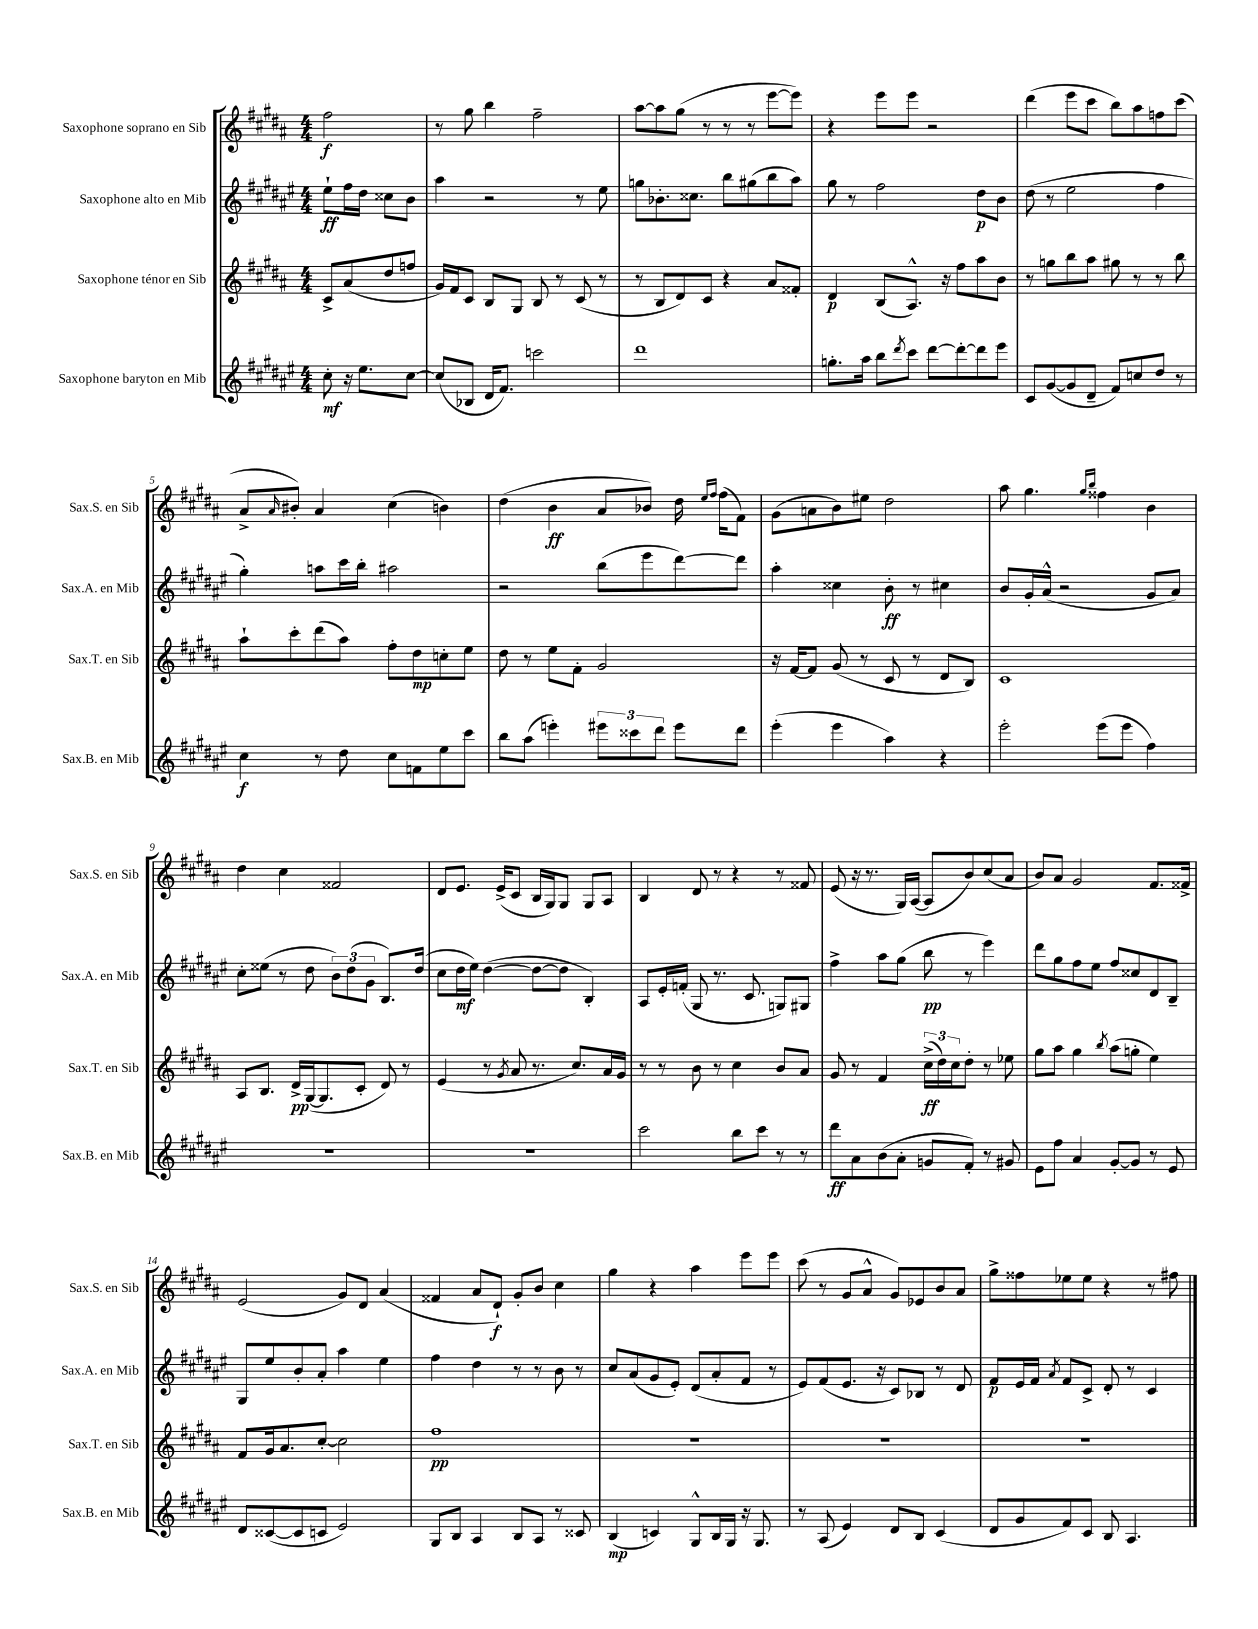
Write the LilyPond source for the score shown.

<<
\new StaffGroup <<
\new Staff = "s0" \with { instrumentName = "Saxophone soprano en Sib" shortInstrumentName = "Sax.S. en Sib" } {
    \clef treble \key b \major \numericTimeSignature \time 4/4 \partial 2
    fis''2\f |
    r8 gis''8 b''4 fis''2-- |
    ais''8~ ais''8 gis''8( r8 r8 r8 e'''8~ e'''8) |
    r4 e'''8 e'''8 r2 |
    dis'''4( e'''8 cis'''8 b''8) ais''8 f''8 cis'''8( |
    ais'8-> \grace { ais'16 } bis'8-.) ais'4 cis''4( b'4) |
    dis''4( b'4\ff ais'8 bes'8) dis''16 \grace { e''16 fis''16 } fis''16( fis'8) |
    gis'8( a'8 b'8) eis''8 dis''2 |
    ais''8 gis''4. \grace { gis''16 b''16 } fisis''4 b'4 |
    dis''4 cis''4 fisis'2 |
    dis'8 e'8. e'16->( cis'8 b16 gis16) gis8 gis8 ais8 |
    b4 dis'8 r8 r4 r8 fisis'8 |
    e'8( r16 r8. gis16) ais16~( ais8 b'8) cis''8( ais'8 |
    b'8) ais'8 gis'2 fis'8. fisis'16-> |
    e'2( gis'8) dis'8 ais'4( |
    fisis'4 ais'8 dis'8-!\f) gis'8-. b'8 cis''4 |
    gis''4 r4 ais''4 e'''8 e'''8 |
    cis'''8( r8 gis'8 ais'8-^ gis'8) ees'8 b'8 ais'8 |
    gis''8-> fisis''8 ees''8 ees''8 r4 r8 fis''8 \bar "|." |
}
\new Staff = "s1" \with { instrumentName = "Saxophone alto en Mib" shortInstrumentName = "Sax.A. en Mib" } {
    \clef treble \key fis \major \numericTimeSignature \time 4/4 \partial 2
    eis''8-!\ff fis''16 dis''16 cisis''8 b'8 |
    ais''4 r2 r8 eis''8 |
    g''8 bes'8.-. cisis''8. b''8 gis''8( b''8 ais''8) |
    gis''8 r8 fis''2 dis''8\p b'8 |
    dis''8( r8 eis''2 fis''4 |
    gis''4-.) a''8 cis'''16 b''16-. ais''2 |
    r2 b''8( eis'''8 dis'''8~) dis'''8 |
    ais''4-. cisis''4 b'8-.\ff r8 cis''4 |
    b'8 gis'16-. ais'16-^( r2 gis'8 ais'8) |
    cis''8-. eisis''8( r8 dis''8 \tuplet 3/2 { b'8) dis''8( gis'8 } b8.) dis''16( |
    cis''8 dis''16\mf eis''16) dis''4~( dis''8~ dis''8 b4-.) |
    ais8 eis'16-. f'16-.( gis8 r8. cis'8. g8) gis8 |
    fis''4-> ais''8 gis''8( b''8\pp r8 eis'''4) |
    dis'''8 gis''8 fis''8 eis''8 fis''8 cisis''8 dis'8 b8-- |
    gis8 eis''8 b'8-. ais'8-. ais''4 eis''4 |
    fis''4 dis''4 r8 r8 b'8 r8 |
    cis''8 ais'8( gis'8 eis'8-.) dis'8( ais'8-. fis'8 r8 |
    eis'8) fis'8( eis'8. r16 cis'8) bes8 r8 dis'8 |
    fis'8\p eis'16 fis'16 \acciaccatura { ais'8 } fis'8 cis'8-> dis'8-. r8 cis'4 \bar "|." |
}
\new Staff = "s2" \with { instrumentName = "Saxophone ténor en Sib" shortInstrumentName = "Sax.T. en Sib" } {
    \clef treble \key b \major \numericTimeSignature \time 4/4 \partial 2
    cis'8-> ais'8( dis''8 f''8 |
    gis'16) fis'16 cis'8 b8 gis8 b8 r8 cis'8( r8 |
    r8 b8 dis'8) cis'8 r4 ais'8 fisis'8-. |
    dis'4\p b8( ais8.-^) r16 fis''8 ais''8 b'8 |
    r8 g''8 b''8 ais''8 gis''8 r8 r8 b''8 |
    ais''8-! cis'''8-. dis'''8( ais''8) fis''8-. dis''8\mp c''8-. e''8 |
    dis''8 r8 e''8 fis'8-. gis'2 |
    r16 fis'16~ fis'8 gis'8( r8 cis'8 r8 dis'8 b8) |
    cis'1 |
    ais8 b8. dis'16->\pp gis16~( gis8. cis'8-. dis'8) r8 |
    e'4( r8 \acciaccatura { gis'8 } ais'8 r8. cis''8.) ais'16 gis'16 |
    r8 r8 b'8 r8 cis''4 b'8 ais'8 |
    gis'8 r8 fis'4 \tuplet 3/2 { cis''16->\ff( dis''16) cis''16 } dis''8-. r8 ees''8 |
    gis''8 ais''8 gis''4 \acciaccatura { b''8 } ais''8( g''8-. e''4) |
    fis'8 gis'16 ais'8. cis''8~-. cis''2 |
    fis''1\pp |
    R1 |
    R1 |
    R1 \bar "|." |
}
\new Staff = "s3" \with { instrumentName = "Saxophone baryton en Mib" shortInstrumentName = "Sax.B. en Mib" } {
    \clef treble \key fis \major \numericTimeSignature \time 4/4 \partial 2
    cis''8-.\mf r16 eis''8. cis''8~ |
    cis''8( bes8 dis'16 fis'8.) c'''2 |
    dis'''1 |
    g''8.-. ais''16 b''8 \acciaccatura { dis'''8 } cis'''8 dis'''8~ dis'''8~-. dis'''8 eis'''8 |
    cis'8 gis'8~( gis'8 dis'8-- fis'8) c''8 dis''8 r8 |
    cis''4\f r8 dis''8 cis''8 f'8 eis''8 cis'''8 |
    b''8 ais''8( e'''4-.) \tuplet 3/2 { eis'''8 cisis'''8 dis'''8 } eis'''8 dis'''8 |
    eis'''4-.( eis'''4 ais''4) r4 |
    eis'''2-. eis'''8( eis'''8 fis''4) |
    R1 |
    R1 |
    cis'''2 b''8 cis'''8 r8 r8 |
    dis'''8\ff ais'8 b'8( ais'8-. g'8 fis'8-.) r8 gis'8 |
    eis'8 fis''8 ais'4 gis'8~-. gis'8 r8 eis'8 |
    dis'8 cisis'8~( cisis'8 c'8 eis'2) |
    gis8 b8 ais4 b8 ais8 r8 cisis'8 |
    b4\mp( c'4) gis8-^ b16 gis16 r16 gis8. |
    r8 ais8( eis'4) dis'8 b8 cis'4( |
    dis'8 gis'8 fis'8) cis'8 b8 ais4. \bar "|." |
}
>>
>>
